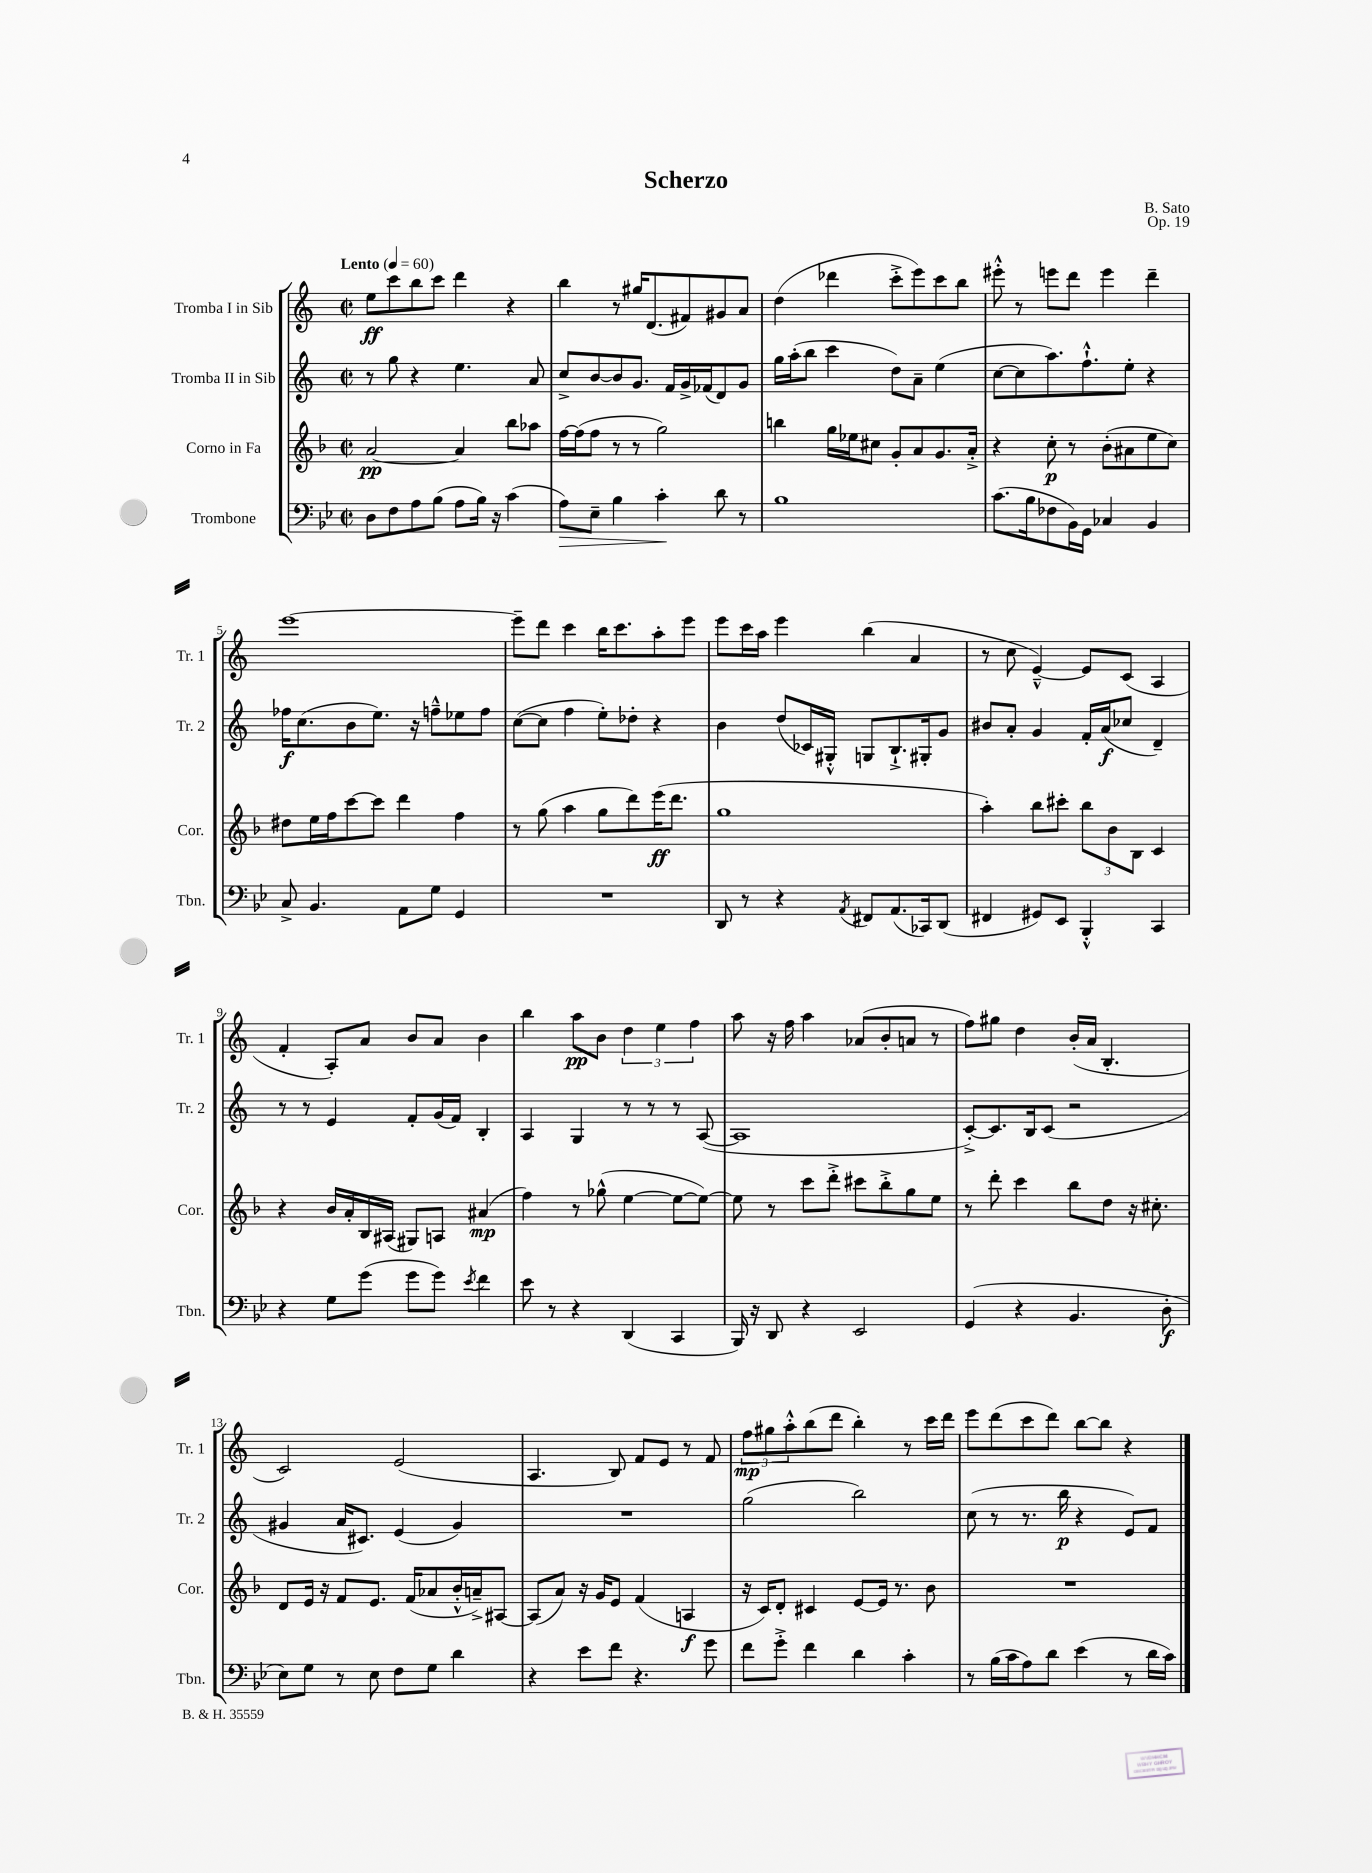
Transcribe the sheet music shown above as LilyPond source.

\header { title = "Scherzo" composer = "B. Sato" opus = "Op. 19" }
<<
\new StaffGroup <<
\new Staff = "s0" \with { instrumentName = "Tromba I in Sib" shortInstrumentName = "Tr. 1" } {
    \clef treble \key c \major \defaultTimeSignature \time 2/2 \tempo "Lento" 4 = 60
    e''8\ff c'''8 b''8 c'''8 d'''4 r4 |
    b''4 r8 gis''16 d'8.( fis'8) gis'8 a'8 |
    d''4( des'''4 c'''8-.-> e'''8) c'''8 b''8 |
    eis'''8-.-^ r8 e'''8 d'''8 e'''4 d'''4-- |
    e'''1~ |
    e'''8-- d'''8 c'''4 b''16 c'''8. a''8-. e'''8 |
    e'''8 c'''16 a''16 e'''4 b''4( a'4 |
    r8 c''8 e'4~---^) e'8 c'8( a4 |
    f'4-. a8-.) a'8 b'8 a'8 b'4 |
    b''4 a''8\pp b'8 \tuplet 3/2 { d''4 e''4 f''4 } |
    a''8 r16 f''16 a''4 aes'8( b'8-. a'8 r8 |
    f''8) gis''8 d''4 b'16-.( a'16 b4.-. |
    c'2) e'2( |
    a4. b8) f'8 e'8 r8 f'8 |
    \tuplet 3/2 { f''8\mp gis''8 a''8-.-^ } b''8( d'''8 b''4-.) r8 c'''16 d'''16 |
    e'''8 d'''8( c'''8 d'''8) b''8~ b''8 r4 \bar "|." |
}
\new Staff = "s1" \with { instrumentName = "Tromba II in Sib" shortInstrumentName = "Tr. 2" } {
    \clef treble \key c \major \defaultTimeSignature \time 2/2
    r8 g''8 r4 e''4. a'8 |
    c''8-> b'8~ b'8 g'8. f'16 g'16-> fes'16( d'8) g'8 |
    g''16 a''16-.( b''8 c'''4 d''8) a'8-- e''4( |
    c''8~ c''8 a''8.) f''8.-!-^ e''8-. r4 |
    fes''16\f c''8.( b'8 e''8.) r16 f''8---^ ees''8 f''8 |
    c''8~( c''8 f''4 e''8-.) des''8-. r4 |
    b'4 d''8( ces'16) gis16-.-^ g8 b8.-!-> gis16-. g'8 |
    bis'8 a'8-. g'4 f'16-. a'16\f( ces''8 d'4--) |
    r8 r8 e'4 f'8-. g'16( f'16) b4-. |
    a4 g4 r8 r8 r8 a8~( |
    a1 |
    c'8~-.->) c'8. b16 c'8( r2 |
    gis'4 a'16 cis'8.) e'4( gis'4) |
    R1 |
    g''2( b''2) |
    c''8( r8 r8. b''16\p r4 e'8) f'8 \bar "|." |
}
\new Staff = "s2" \with { instrumentName = "Corno in Fa" shortInstrumentName = "Cor." } {
    \clef treble \key f \major \defaultTimeSignature \time 2/2
    a'2~\pp a'4 bes''8 aes''8 |
    f''16~ f''16( f''8 r8 r8 g''2) |
    b''4 g''16 ees''16 cis''8 g'8-. a'8 g'8. a'16-.-> |
    r4 c''8-.\p r8 bes'8-.( ais'8 e''8 c''8) |
    dis''8 e''16 f''16 c'''8~ c'''8 d'''4 f''4 |
    r8 g''8( a''4 g''8 d'''8) e'''16\ff( d'''8. |
    g''1 |
    a''4-.) bes''8 cis'''8-. \tuplet 3/2 { bes''8 bes'8 bes8 } c'4 |
    r4 bes'16 a'16-. bes16 ais16( gis8) a8 ais'4\mp( |
    f''4) r8 ges''8-^( e''4~ e''8~ e''8~) |
    e''8 r8 c'''8 d'''8-.-> cis'''8 bes''8-.-> g''8 e''8 |
    r8 d'''8-. c'''4 bes''8 d''8 r16 cis''8.-. |
    d'8 e'16 r16 f'8 e'8. f'16( aes'8 bes'16-.-^ a'16--->) ais8~ |
    ais8( a'8) r16 g'16 e'8 f'4( a4\f |
    r16 c'16) d'8-. cis'4 e'8~ e'16 r8. bes'8 |
    R1 \bar "|." |
}
\new Staff = "s3" \with { instrumentName = "Trombone" shortInstrumentName = "Tbn." } {
    \clef bass \key bes \major \defaultTimeSignature \time 2/2
    d8 f8 a8 bes8( a8 bes16) r16 c'4( |
    a8\>) ees8-- bes4 c'4-.\! d'8 r8 |
    bes1 |
    c'8.( bes16 fes8 bes,16) g,16 ces4 bes,4 |
    c8-> bes,4. a,8 g8 g,4 |
    R1 |
    d,8 r8 r4 \acciaccatura { a,8 } fis,8 a,8.( ces,16) d,8( |
    fis,4 gis,8) ees,8 bes,,4-.-^ c,4 |
    r4 g8 g'8( g'8 g'8) \acciaccatura { ees'8 } f'4 |
    ees'8 r8 r4 d,4( c,4 |
    bes,,16) r16 d,8 r4 ees,2 |
    g,4( r4 bes,4. d8-.\f |
    ees8) g8 r8 ees8 f8 g8 d'4 |
    r4 ees'8 f'8 r4. g'8 |
    f'8 g'8-.-> f'4 d'4 c'4-. |
    r8 bes16( c'16 a8) d'8 ees'4( r8 d'16 c'16) \bar "|." |
}
>>
>>
